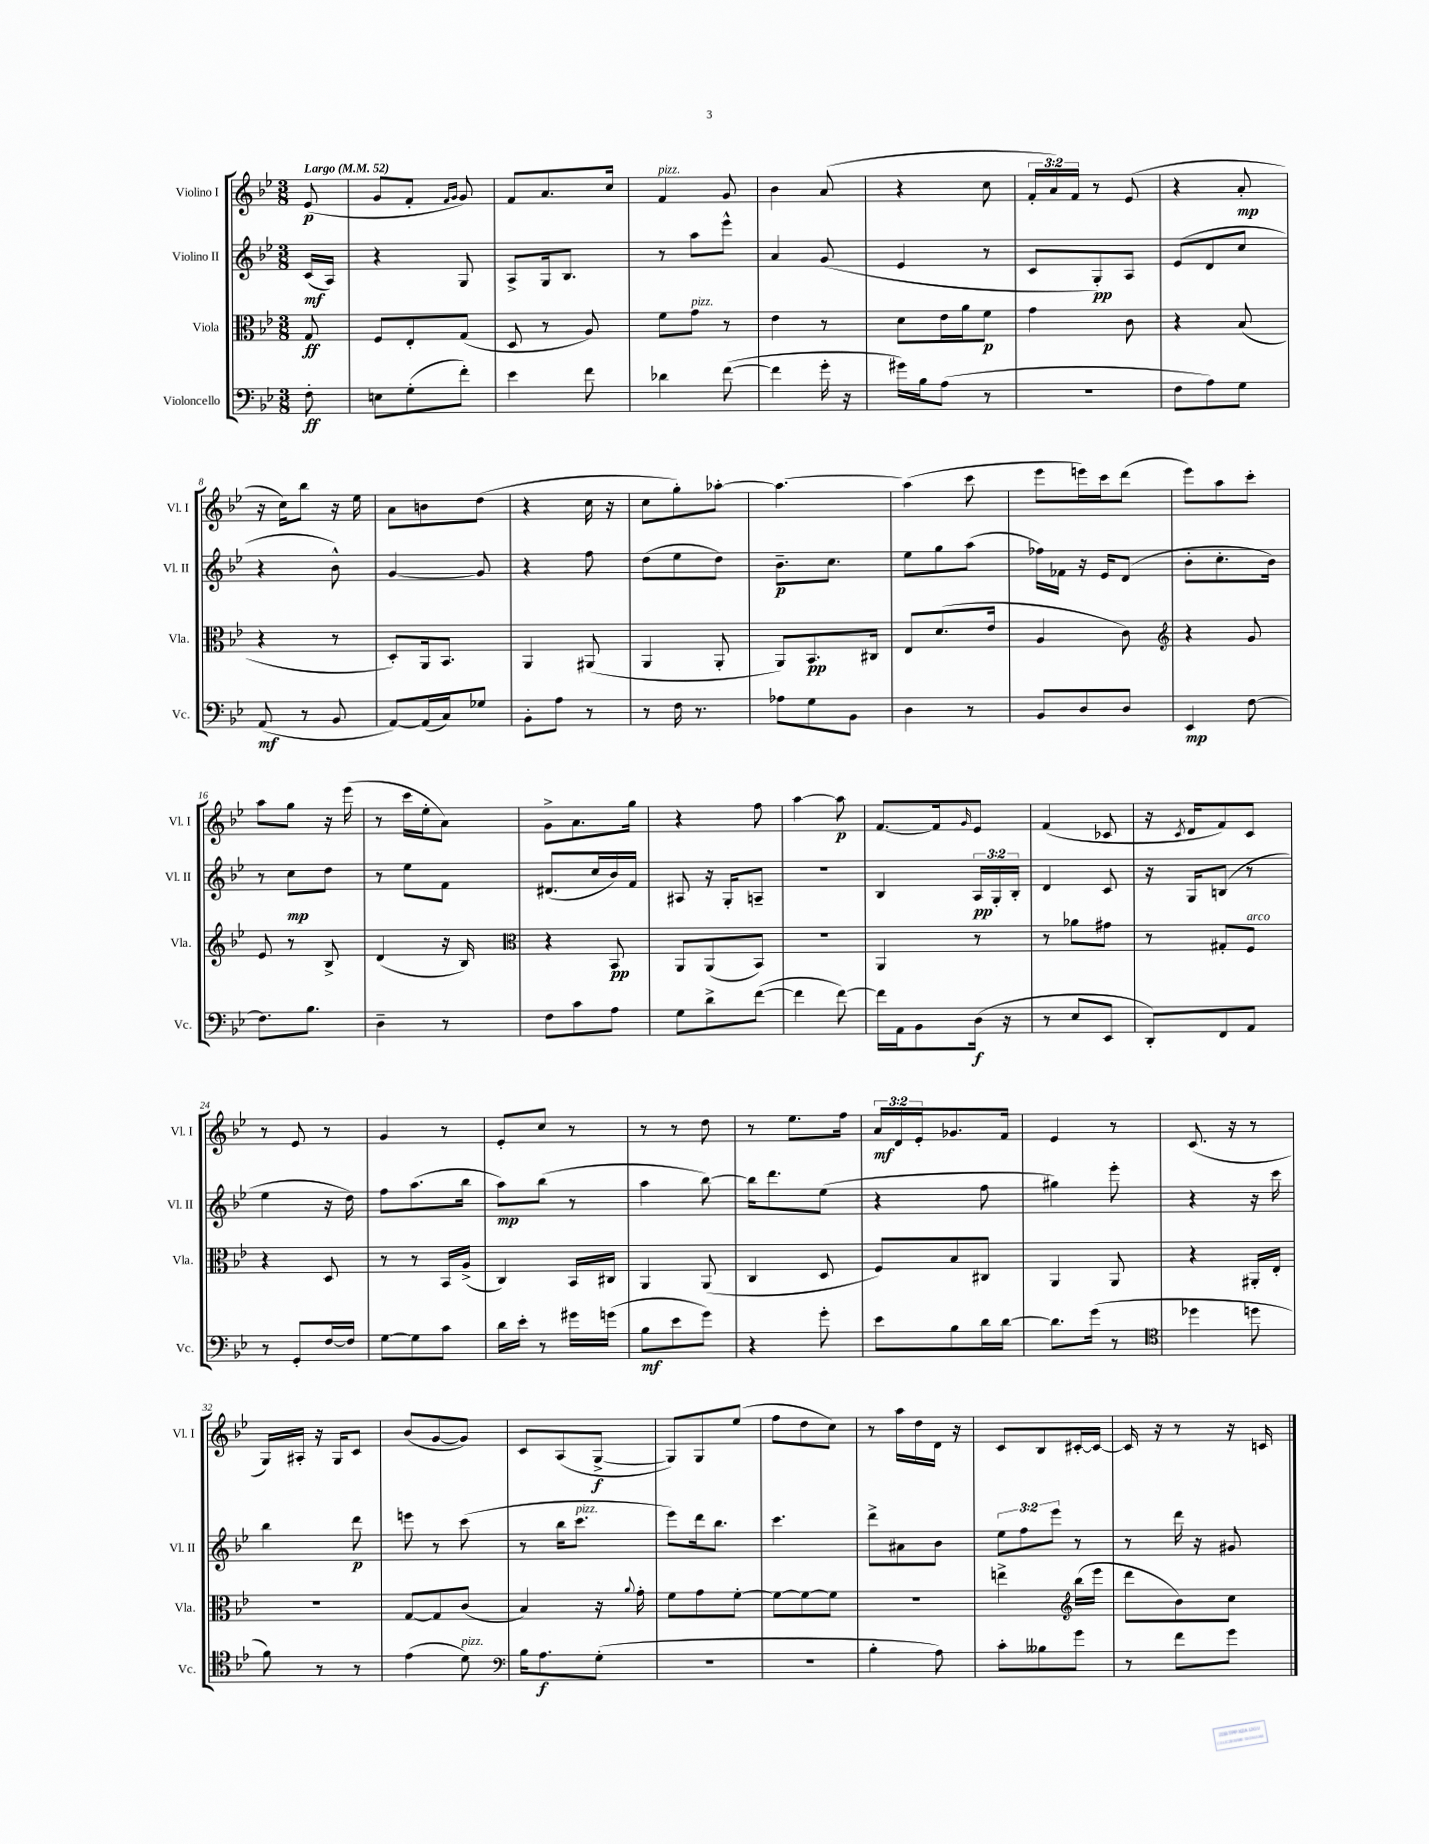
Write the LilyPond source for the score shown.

<<
\new StaffGroup <<
\new Staff = "s0" \with { instrumentName = "Violino I" shortInstrumentName = "Vl. I" } {
    \clef treble \key bes \major \numericTimeSignature \time 3/8 \override Staff.TupletNumber.text = #tuplet-number::calc-fraction-text \partial 8 \tempo "Largo" 4 = 52
    ees'8\p( |
    g'8 f'8-. \grace { f'16 g'16 } g'8) |
    f'8 a'8. c''16 |
    f'4^\markup { \italic "pizz." } g'8 |
    bes'4 a'8( |
    r4 c''8 |
    \tuplet 3/2 { f'16-. a'16) f'16 } r8 ees'8( |
    r4 a'8-.\mp |
    r16 c''16) bes''8 r16 ees''16 |
    a'8 b'8 d''8( |
    r4 c''16 r16 |
    c''8 g''8-.) aes''8~-. |
    aes''4.~ |
    aes''4( c'''8 |
    ees'''8 e'''16) c'''16 d'''8( |
    ees'''8) a''8 c'''8-. |
    a''8 g''8 r16 ees'''16( |
    r8 c'''16 ees''16-. a'8) |
    g'8-> a'8. g''16 |
    r4 f''8 |
    a''4~ a''8\p |
    f'8.~ f'16 \grace { g'16 } ees'8 |
    f'4( ces'8 |
    r16 \acciaccatura { c'8 } d'16 f'8) c'8 |
    r8 ees'8 r8 |
    g'4 r8 |
    ees'8-. c''8 r8 |
    r8 r8 d''8 |
    r8 ees''8. f''16 |
    \tuplet 3/2 { a'16\mf d'16 ees'16-. } ges'8. f'16 |
    ees'4 r8 |
    c'8.( r16 r8 |
    g16) ais16-. r16 g16 c'8 |
    bes'8( g'8~ g'8) |
    c'8 a8( g8~->\f |
    g8) g8 ees''8( |
    f''8 d''8 c''8) |
    r8 a''16 d''16 d'16 r16 |
    c'8 bes8 cis'16~-. cis'16~ |
    cis'16 r16 r8 r16 c'16 \bar "|." |
}
\new Staff = "s1" \with { instrumentName = "Violino II" shortInstrumentName = "Vl. II" } {
    \clef treble \key bes \major \numericTimeSignature \time 3/8 \override Staff.TupletNumber.text = #tuplet-number::calc-fraction-text \partial 8
    c'16\mf( a16) |
    r4 g8 |
    a8-> g16 bes8. |
    r8 a''8 ees'''8-^ |
    a'4 g'8( |
    ees'4 r8 |
    c'8 g8-.\pp) a8 |
    ees'8( d'8 c''8 |
    r4 bes'8-^) |
    g'4~ g'8 |
    r4 f''8 |
    d''8( ees''8 d''8) |
    bes'8.--\p c''8. |
    ees''8 g''8 a''8( |
    fes''16) fes'16 r16 ees'16 d'8( |
    bes'8-. c''8.-. bes'16) |
    r8 c''8\mp d''8 |
    r8 ees''8 f'8 |
    dis'8.( c''16 bes'16) f'16 |
    ais8 r16 g16-. a8-- |
    R4. |
    bes4 \tuplet 3/2 { a16\pp g16-. bes16-. } |
    d'4 c'8 |
    r16 g16 b8( r8 |
    ees''4 r16 d''16) |
    f''8 a''8.( bes''16 |
    a''8\mp) bes''8( r8 |
    a''4 bes''8~) |
    bes''16 d'''8. ees''8( |
    r4 f''8 |
    gis''4) ees'''8-. |
    r4 r16 c'''16 |
    bes''4 d'''8\p |
    e'''8 r8 c'''8( |
    r8 bes''16 c'''8.^\markup { \italic "pizz." } |
    ees'''8) d'''16 bes''8. |
    c'''4. |
    d'''8-> ais'8 bes'8 |
    \tuplet 3/2 { ees''8 f''8 ees'''8 } r8 |
    r8 d'''16 r16 gis'8 \bar "|." |
}
\new Staff = "s2" \with { instrumentName = "Viola" shortInstrumentName = "Vla." } {
    \clef alto \key bes \major \numericTimeSignature \time 3/8 \partial 8
    g8\ff |
    f8 ees8-. g8( |
    d8 r8 a8) |
    f'8 g'8^\markup { \italic "pizz." } r8 |
    ees'4 r8 |
    d'8 ees'16 a'16 f'8\p |
    g'4 c'8 |
    r4 bes8( |
    r4 r8 |
    d8-.) a,16 bes,8. |
    a,4 ais,8( |
    a,4 a,8-. |
    a,8) bes,8.\pp cis16 |
    ees8 d'8.( ees'16 |
    a4 c'8) |
    \clef treble r4 g'8 |
    ees'8 r8 bes8-> |
    d'4( r16 bes16) |
    \clef alto r4 bes,8\pp |
    a,8 a,8( bes,8) |
    R4. |
    a,4 r8 |
    r8 aes'8 gis'8 |
    r8 gis8-. f8^\markup { \italic "arco" } |
    r4 d8 |
    r8 r8 bes,16 a16->( |
    c4) bes,16 cis16 |
    a,4 a,8( |
    c4 d8 |
    f8) bes8 cis8 |
    a,4 a,8 |
    r4 ais,16-. ees16-. |
    R4. |
    g8~ g8 c'8( |
    bes4) r16 \appoggiatura { a'8 } g'16-. |
    f'8 g'8 f'8~-. |
    f'8~ f'8~ f'8 |
    R4. |
    e''4-> \clef treble bes''16( ees'''16 |
    d'''8 bes'8) c''8 \bar "|." |
}
\new Staff = "s3" \with { instrumentName = "Violoncello" shortInstrumentName = "Vc." } {
    \clef bass \key bes \major \numericTimeSignature \time 3/8 \partial 8
    f8-.\ff |
    e8 g8-.( f'8-.) |
    ees'4 f'8 |
    des'4 f'8~( |
    f'4 g'16-. r16 |
    gis'16) bes16 a8( r8 |
    R4. |
    f8 a8) g8 |
    a,8\mf( r8 bes,8 |
    a,8~) a,16( c16) ges8 |
    bes,8-. a8 r8 |
    r8 f16 r8. |
    aes8 g8 bes,8 |
    d4 r8 |
    bes,8 d8 d8 |
    ees,4\mp f8~ |
    f8. bes8. |
    d4-- r8 |
    f8 c'8 a8 |
    g8 d'8-> f'8~( |
    f'4 f'8~) |
    f'16 a,16 bes,8 d16\f( r16 |
    r8 ees8 ees,8 |
    d,8-.) f,8 a,8 |
    r8 g,8-. f16~ f16 |
    g8~ g8 c'8 |
    d'16 ees'16-. r8 gis'16 g'16( |
    bes8\mf ees'8 g'8) |
    r4 g'8-. |
    ees'8 bes8 d'16 d'16~ |
    d'8. g'16( r8 |
    \clef tenor des''4 d''8 |
    f'8) r8 r8 |
    ees'4( d'8^\markup { \italic "pizz." }) |
    \clef bass bes16 a8.\f g8-.( |
    R4. |
    R4. |
    bes4-. a8) |
    c'8-. beses8 g'8 |
    r8 f'8 g'8 \bar "|." |
}
>>
>>
